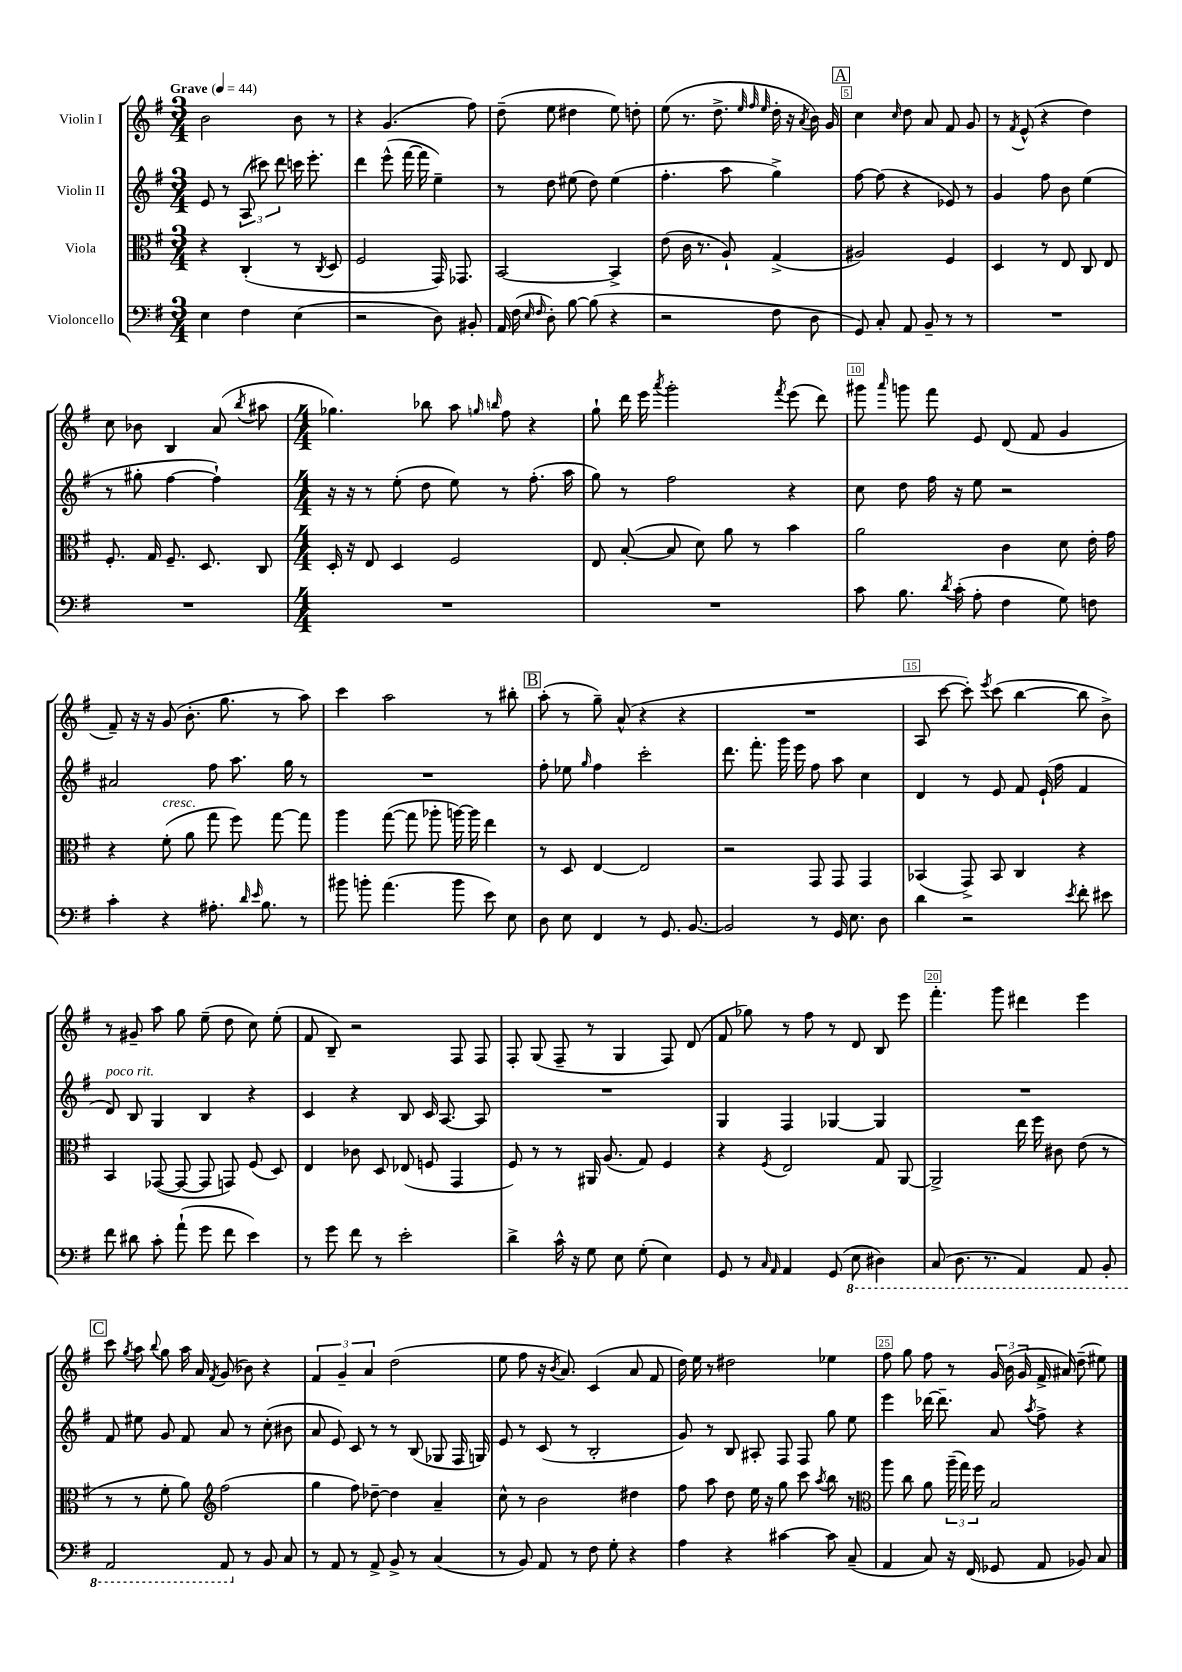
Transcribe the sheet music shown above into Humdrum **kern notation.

**kern	**kern	**kern	**kern
*staff4	*staff3	*staff2	*staff1
*clefF4	*clefC3	*clefG2	*clefG2
*k[f#]	*k[f#]	*k[f#]	*k[f#]
*M3/4	*M3/4	*M3/4	*M3/4
*MM44	*MM44	*MM44	*MM44
4E	4r	8e	2b
.	.	8r	.
4F#	(4C'	(12A	.
.	.	12ccc#)	.
.	.	12ddd	.
(4E	8r	16ccc	8b
.	.	8.eee'	.
.	8qC	.	.
.	8D	.	8r
=	=	=	=
2r	2F#	4ddd	4r
.	.	(8eee^^	(4.g
.	.	[16fff#	.
.	.	16fff#]	.
8D)	16GG)	4ee~)	.
.	8.GG-	.	.
8BB#'	.	.	8ff#)
=	=	=	=
16AA	[2BB	8r	(8dd~
(16F#	.	.	.
16qqE	.	.	.
16qqF#	.	.	.
8D')	.	8dd	8ee
[8B	.	(8ee#	4dd#
(8B]	.	8dd)	.
4r	4BB^]	(4ee#	8ee)
.	.	.	8dd'
=	=	=	=
2r	(8e	4.ff#'	(8ee
.	16c	.	8.r
.	8.r	.	.
.	.	.	8.dd^
.	8A`)	8aa	.
.	.	.	32qqee
.	.	.	32qqff#
.	.	.	32qqee
8F#	(4G^	4gg^)	16dd'
.	.	.	16r
.	.	.	8qa
8D	.	.	16b)
.	.	.	16g
=	=	=	=
8GG)	2A#)	[8ff#	4cc
8C'	.	(8ff#]	.
.	.	.	16qqcc
8AA	.	4r	8dd
8BB~	.	.	8a
8r	4F#	8e-)	8f#
8r	.	8r	8g
=	=	=	=
2.r	4D	4g	8r
.	.	.	8qf#
.	.	.	(8e^^
.	8r	8ff#	4r
.	8E	8b	.
.	8C	(4ee	4dd)
.	8E	.	.
=	=	=	=
2.r	8.F#'	8r	8cc
.	.	8gg#'	8b-
.	16G	.	.
.	8.F#~	[4ff#	4B
.	8.D	.	.
.	.	4ff#`])	(8a
.	.	.	8qbb
.	8C	.	8aa#
=	=	=	=
*M4/4	*M4/4	*M4/4	*M4/4
1r	16D'	16r	4.gg-)
.	16r	16r	.
.	8E	8r	.
.	4D	(8ee'	.
.	.	8dd	8bb-
.	2F#	8ee)	8aa
.	.	.	16qqgg
.	.	.	16qqbb
.	.	8r	8ff#
.	.	(8.ff#'	4r
.	.	16aa	.
=	=	=	=
1r	8E	8gg)	8gg`
.	([8B'	8r	16ddd
.	.	.	16eee
.	.	.	8qaaa
.	8B]	2ff#	2ggg'
.	8d)	.	.
.	8a	.	.
.	8r	.	.
.	.	.	8qfff#
.	4b	4r	(8eee
.	.	.	8ddd)
=	=	=	=
8c	2a	8cc	8ggg#
.	.	.	16qqaaa
8.B	.	8dd	8ggg
.	.	16ff#	8fff#
8qd	.	.	.
(16c'	.	16r	.
8A'	.	8ee	8e
4F#	4c	2r	(8d
.	.	.	8f#
8G)	8d	.	4g
8F	16e'	.	.
.	16g	.	.
=	=	=	=
4c'	4r	2a#	8f#~)
.	.	.	16r
.	.	.	16r
4r	(8f#'	.	(8g
.	8a	.	8.b'
8.A#'	8gg	8ff#	.
.	.	.	8.gg
.	8ff#)	8.aa	.
16qqd	.	.	.
16qqe	.	.	.
8.B	.	.	.
.	[8gg	.	8r
.	.	16gg	.
8r	8gg]	8r	8aa)
=	=	=	=
8b#	4aa	1r	4ccc
8b'	.	.	.
(4.a	([8gg	.	2aa
.	8gg]	.	.
.	8aa-'	.	.
8b	[16aa)	.	.
.	16aa]	.	.
8e)	4ee	.	8r
8E	.	.	8bb#'
=	=	=	=
8D	8r	8ff#'	(8aa'
8E	8D	8ee-	8r
.	.	16qqgg	.
4FF#	[4E	4ff#	8gg~)
.	.	.	(8a^^
8r	2E]	2ccc'	4r
8.GG	.	.	.
.	.	.	4r
[8.BB	.	.	.
=	=	=	=
2BB]	2r	8.ddd	1r
.	.	8.fff#'	.
.	.	16ggg	.
.	.	16eee	.
8r	8GG	8ff#	.
16GG	8GG	8aa	.
8.E	.	.	.
.	4GG	4cc	.
8D	.	.	.
=	=	=	=
4d	(4BB-	4d	8A
.	.	.	[8ccc
2r	8GG^)	8r	8ccc'])
.	.	.	8qeee
.	8BB-	8e	(8ccc
.	4C	8f#	[4bb
.	.	(16e`	.
.	.	16ff#	.
8qe	.	.	.
8f#'	4r	4f#	8bb]
8e#	.	.	8b^)
=	=	=	=
8f#	4BB	8d)	8r
8d#	.	8B	8g#~
8c'	([8GG-	4G	8aa
(8a`	8GG-_	.	8gg
8g	8GG-]	4B	(8ee~
8f#	8GG)	.	8dd
4e)	(8F#	4r	8cc)
.	8D)	.	(8ee'
=	=	=	=
8r	4E	4c	8f#
8g	.	.	8B~)
8f#	8c-	4r	2r
8r	8D	.	.
2e'	(8E-	8B	.
.	8F	16c	.
.	.	[8.A	.
.	4GG	.	8F#
.	.	8A]	8F#
=	=	=	=
4d^	8F#)	1r	8F#'
.	8r	.	(8G
16c^^	8r	.	8F#~
16r	.	.	.
8G	16AA#	.	8r
.	(8.A	.	.
8E	.	.	4G
(8G'	8G)	.	.
4E)	4F#	.	8F#)
.	.	.	(8d
=	=	=	=
8GG	4r	4G	8f#
8r	.	.	8gg-)
16qqC	.	.	.
16qqAA	8qF#	.	.
4AA	2E	4F#	8r
.	.	.	8ff#
(8GG	.	[4G-	8r
8EE	.	.	8d
4DD#)	8G	4G-]	8B
.	[8AA	.	8eee
=	=	=	=
(8CC	2AA^]	1r	4.fff#'
8.DD	.	.	.
8.r	.	.	.
.	.	.	8ggg
4AAA)	16ee	.	4ddd#
.	16ff#	.	.
.	8c#	.	.
8AAA	(8e	.	4eee
8BBB'	8r	.	.
=	=	=	=
2AAA	8r	8f#	8ccc
.	.	.	8qgg
.	8r	8ee#	8aa
.	.	.	8qqbb
.	8f#'	8g	8gg
.	8a)	8f#	16aa
.	.	.	16a
*	*clefG2	*	*
.	.	.	8qf#
8AAA	(2ff#	8a	(8g
8r	.	8r	8b-)
8BB	.	(8cc'	4r
8C	.	8b#	.
=	=	=	=
8r	4gg	8a	6f#
8AA	.	8e)	.
.	.	.	6g~
8r	8ff#)	8c	.
.	.	.	6a
8AA^	[8dd-~	8r	.
8BB^	4dd-]	8r	(2dd
8r	.	(8B	.
(4C	4a~	8G-	.
.	.	16F#	.
.	.	16G)	.
=	=	=	=
8r	8cc^^	8e	8ee
8BB)	8r	8r	8ff#
8AA	2b	(8c	16r
.	.	.	8qb
.	.	.	8.a)
8r	.	8r	.
8F#	.	2B'	(4c
8G'	.	.	.
4r	4dd#	.	8a
.	.	.	8f#
=	=	=	=
4A	8ff#	8g)	16dd)
.	.	.	16ee
.	8aa	8r	8r
4r	8dd	8B	2dd#
.	16ee	8A#'	.
.	16r	.	.
[4c#	8gg	8F#	.
.	8ccc	8F#	.
.	8qaa	.	.
8c#]	8bb	8gg	4ee-
(8C~	8r	8ee	.
=	=	=	=
*	*clefC3	*	*
4AA	8aa	4eee	8ff#
.	8cc	.	8gg
8C)	8a	[16ddd-	8ff#
.	.	8.ddd-~]	.
16r	(24aa~	.	8r
.	24gg)	.	.
(16FF#	.	.	.
.	24ff#	.	.
8GG-	2B	8a	24g
.	.	.	(24b
.	.	.	24g
.	.	8qaa	.
8AA	.	8ff#^	16f#^
.	.	.	16a#)
8BB-)	.	4r	(8dd~
8C	.	.	8ee#)
==	==	==	==
*-	*-	*-	*-
